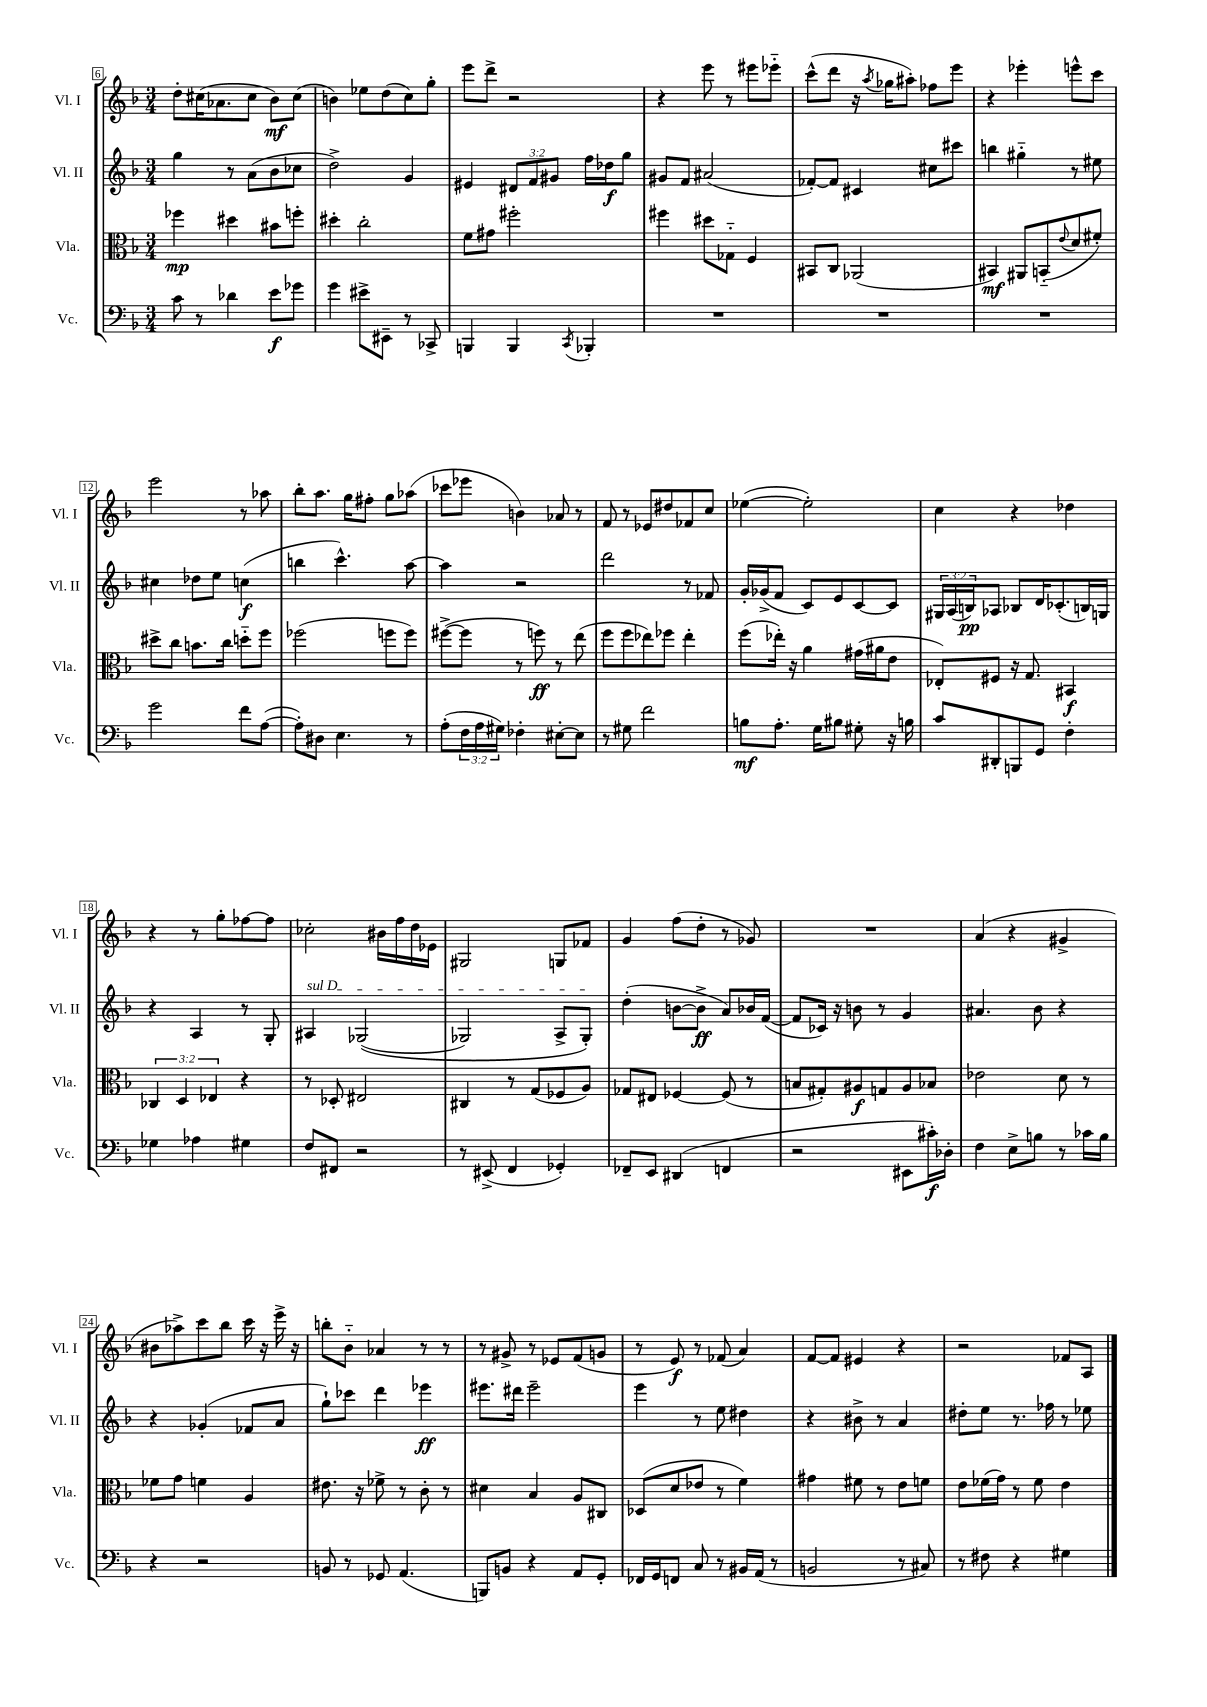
<<
\new StaffGroup <<
\new Staff = "s0" \with { instrumentName = "Vl. I" shortInstrumentName = "Vl. I" } {
    \clef treble \key f \major \numericTimeSignature \time 3/4
    d''8-. cis''16( aes'8. cis''8 bes'8\mf) cis''8( |
    b'4) ees''8 d''8( c''8) g''8-. |
    e'''8 d'''8-> r2 |
    r4 e'''8 r8 eis'''8 ees'''8-_ |
    c'''8-^( d'''8 r16 \acciaccatura { a''8 } ges''16 ais''8-.) fes''8 e'''8 |
    r4 ees'''4-. e'''8-^ c'''8 |
    e'''2 r8 aes''8 |
    bes''8-. a''8. g''16 fis''8-. g''8 aes''8( |
    ces'''8 ees'''8 b'4) aes'8 r8 |
    f'8 r8 ees'8 dis''8 fes'8 c''8 |
    ees''4~( ees''2-.) |
    c''4 r4 des''4 |
    r4 r8 g''8-. fes''8~ fes''8 |
    ces''2-. bis'16 f''16 d''16 ees'16 |
    gis2 g8 fes'8 |
    g'4 f''8( d''8-. r8 ges'8) |
    R2. |
    a'4( r4 gis'4-> |
    bis'8 aes''8->) c'''8 bes''8 c'''16 r16 e'''16-> r16 |
    b''8-. bes'8-_ aes'4 r8 r8 |
    r8 gis'8-> r8 ees'8 f'8( g'8 |
    r8 e'8\f) r8 fes'8( a'4) |
    f'8~ f'8 eis'4 r4 |
    r2 fes'8 a8 \bar "|." |
}
\new Staff = "s1" \with { instrumentName = "Vl. II" shortInstrumentName = "Vl. II" } {
    \clef treble \key f \major \numericTimeSignature \time 3/4 \override Staff.TupletNumber.text = #tuplet-number::calc-fraction-text
    g''4 r8 a'8( bes'8 ces''8 |
    d''2->) g'4 |
    eis'4 \tuplet 3/2 { dis'8 f'8 gis'8 } f''16 des''16\f g''8 |
    gis'8 f'8 ais'2( |
    fes'8~-.) fes'8 cis'4 cis''8 cis'''8 |
    b''4 gis''4-_ r8 eis''8 |
    cis''4 des''8 e''8 c''4\f( |
    b''4 c'''4.-^) a''8~ |
    a''4 r2 |
    d'''2 r8 fes'8 |
    g'16-. ges'16->( f'8 c'8) e'8 c'8~ c'8 |
    \tuplet 3/2 { gis16 a16( b16\pp) } aes8 bes8 d'16 ces'8.-.( b16) g16 |
    r4 a4 r8 g8-. |
    \once \override TextSpanner.bound-details.left.text = \markup { \italic "sul D" } ais4\startTextSpan ges2(\( |
    ges2) a8-> ges8-.\stopTextSpan\) |
    d''4-.( b'8~ b'8->\ff a'8) bes'16 f'16~( |
    f'8 ces'16) r16 b'8 r8 g'4 |
    ais'4. bes'8 r4 |
    r4 ges'4-.( fes'8 a'8 |
    g''8-!) ces'''8 d'''4 ees'''4\ff |
    eis'''8. dis'''16 eis'''2-- |
    e'''4 r8 e''8 dis''4 |
    r4 bis'8-> r8 a'4 |
    dis''8-. e''8 r8. fes''16 r8 ees''8 \bar "|." |
}
\new Staff = "s2" \with { instrumentName = "Vla." shortInstrumentName = "Vla." } {
    \clef alto \key f \major \numericTimeSignature \time 3/4 \override Staff.TupletNumber.text = #tuplet-number::calc-fraction-text
    fes''4\mp dis''4 bis'8 f''8-. |
    dis''4-. c''2-. |
    f'8 gis'8 fis''2-. |
    fis''4 dis''8 ges8-_ f4 |
    bis,8 c8 aes,2( |
    bis,4\mf) ais,8 b,8-_( \appoggiatura { e'8 } d'8 fis'8-.) |
    dis''8-> c''8 b'8. c''16 d''8-_ f''8 |
    fes''2( f''8 f''8) |
    fis''8~->( fis''8 r8 f''8\ff) r8 e''8( |
    f''8 f''8 ees''8) fes''8 ees''4-. |
    f''8( ees''16-.) r16 a'4 gis'16( ais'16 e'8 |
    ees8-.) fis8 r16 g8. bis,4\f |
    \tuplet 3/2 { ces4 d4 ees4 } r4 |
    r8 des8-. eis2 |
    cis4 r8 g8( fes8 a8) |
    ges8 eis8 fes4~ fes8( r8 |
    b8 gis8-.) ais8\f g8 ais8 bes8 |
    ees'2 d'8 r8 |
    fes'8 g'8 f'4 a4 |
    eis'8. r16 fes'8-> r8 c'8-. r8 |
    dis'4 bes4 a8 cis8 |
    des8( d'8 ees'8 r8 f'4) |
    gis'4 fis'8 r8 e'8 f'8 |
    e'8 fes'16( g'16) r8 fes'8 e'4 \bar "|." |
}
\new Staff = "s3" \with { instrumentName = "Vc." shortInstrumentName = "Vc." } {
    \clef bass \key f \major \numericTimeSignature \time 3/4 \override Staff.TupletNumber.text = #tuplet-number::calc-fraction-text
    c'8 r8 des'4 e'8\f ges'8 |
    g'4 eis'8-> eis,8-- r8 ces,8-> |
    b,,4 b,,4 \acciaccatura { c,8 } bes,,4-. |
    R2. |
    R2. |
    R2. |
    g'2 f'8 a8~( |
    a8-.) dis8 e4. r8 |
    a8-.( \tuplet 3/2 { f16 a16 gis16) } fes4-. eis8~-. eis8 |
    r8 gis8 f'2 |
    b8\mf a8.-. g16 bis8 gis8-. r16 b16 |
    c'8 dis,8-. b,,8 g,8 f4-. |
    ges4 aes4 gis4 |
    f8 fis,8 r2 |
    r8 eis,8->( f,4 ges,4-.) |
    fes,8-- e,8 dis,4( f,4 |
    r2 eis,8 cis'16-.\f) des16-. |
    f4 e8-> b8 r8 ces'16 b16 |
    r4 r2 |
    b,8 r8 ges,8 a,4.( |
    b,,8) b,8 r4 a,8 g,8-. |
    fes,16 g,16 f,8 c8 r8 bis,16 a,16( r8 |
    b,2 r8 cis8) |
    r8 fis8 r4 gis4 \bar "|." |
}
>>
>>
\layout { \context { \Score currentBarNumber = #6 \override BarNumber.stencil = #(make-stencil-boxer 0.1 0.3 ly:text-interface::print) } }
